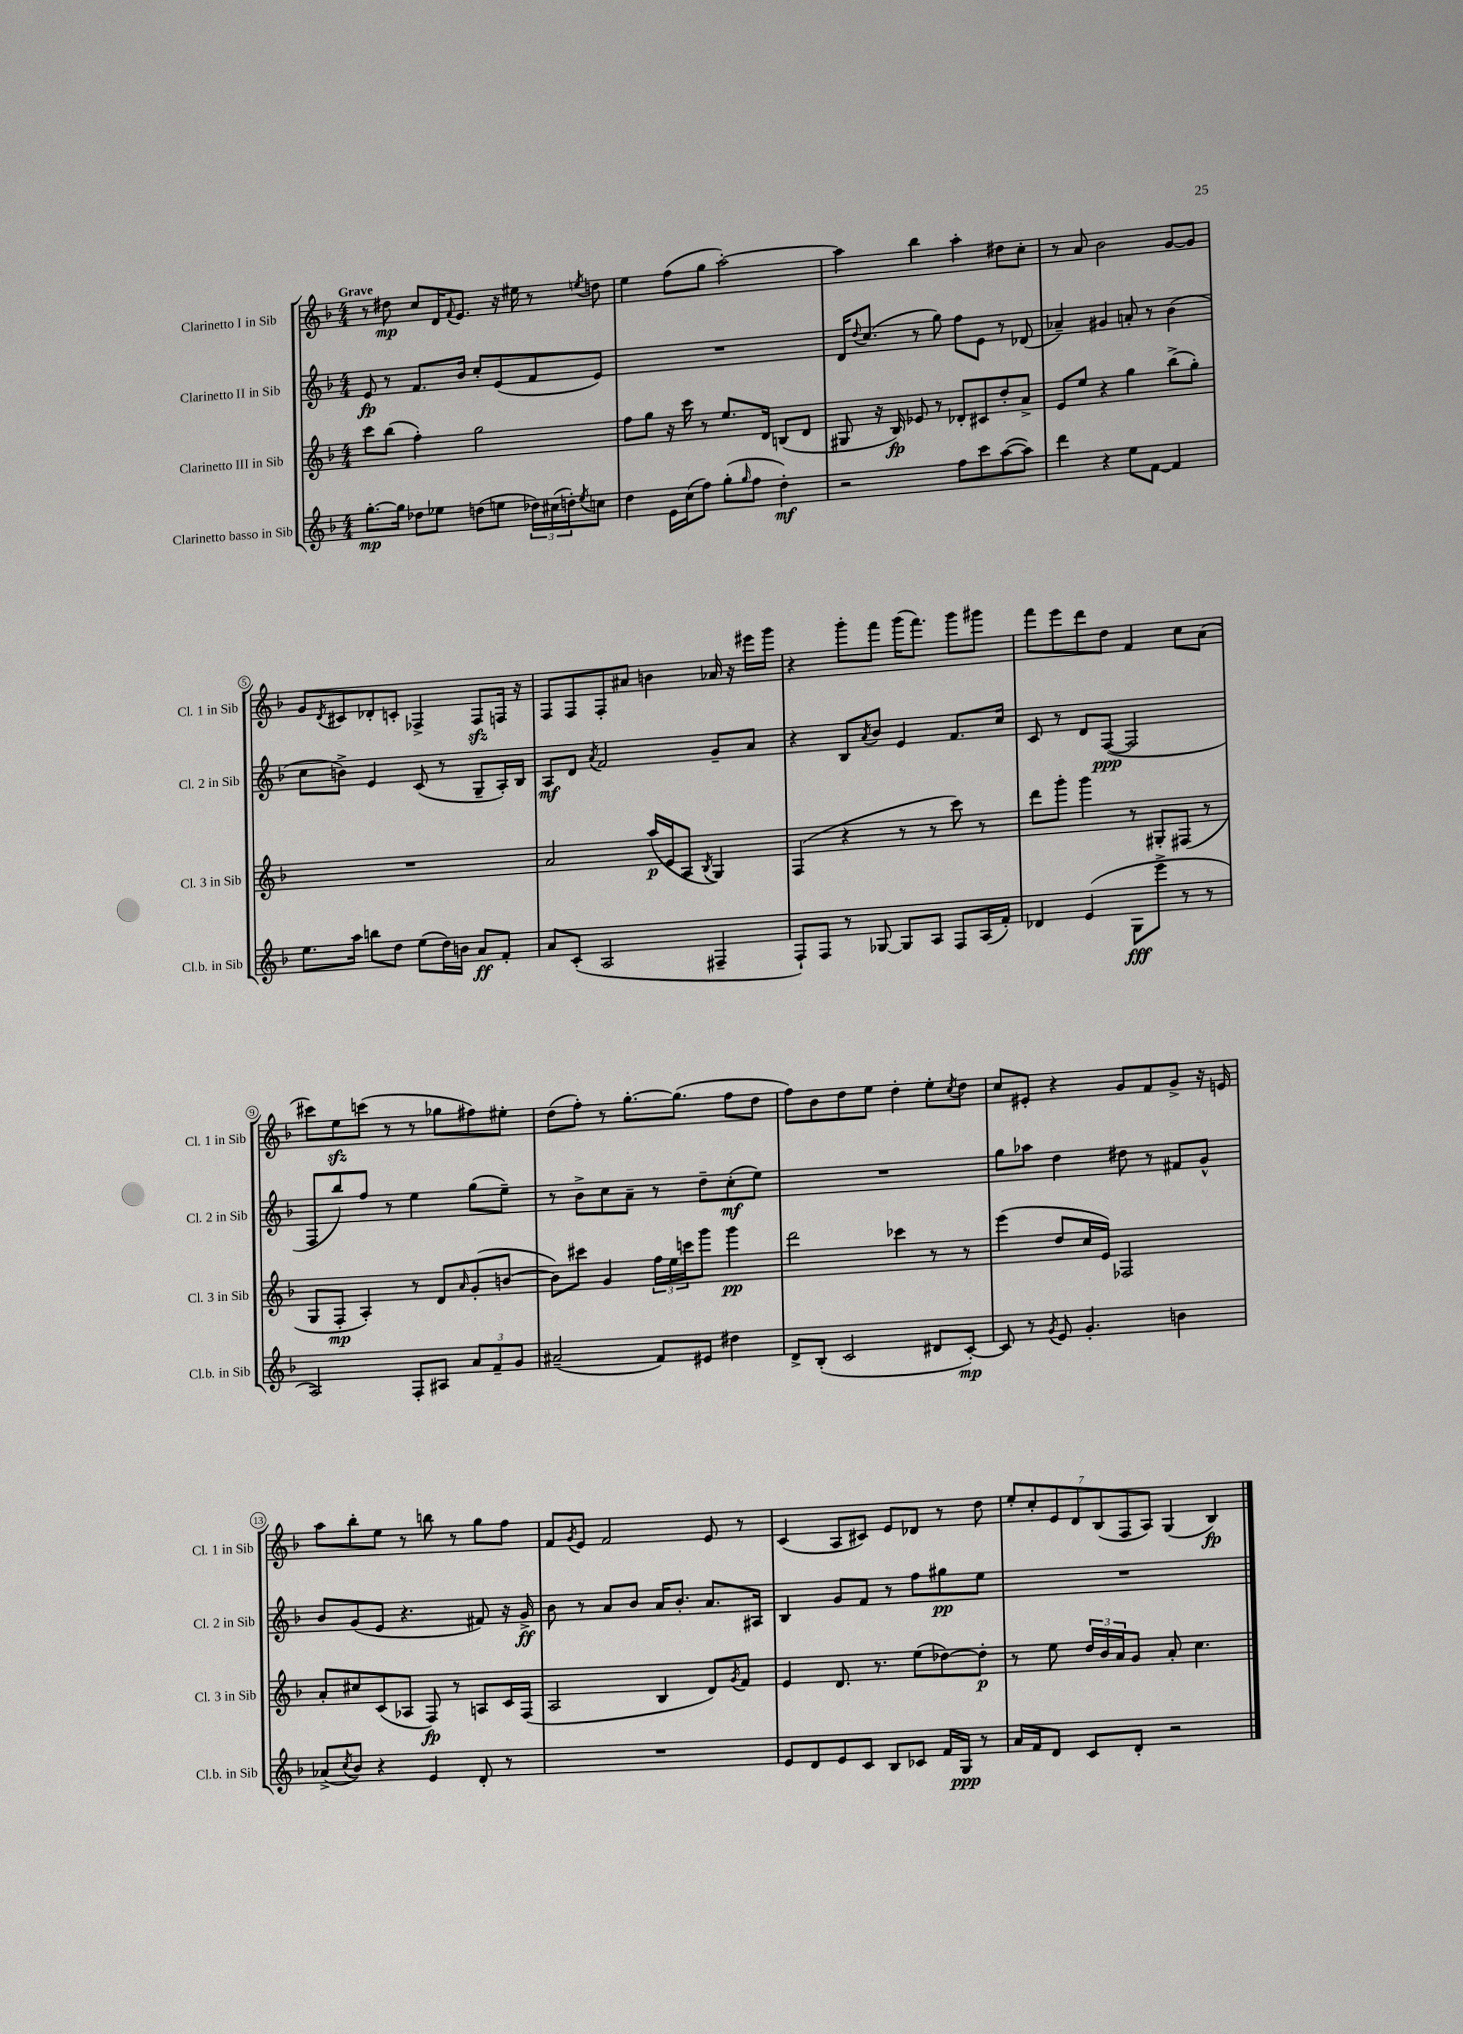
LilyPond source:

<<
\new StaffGroup <<
\new Staff = "s0" \with { instrumentName = "Clarinetto I in Sib" shortInstrumentName = "Cl. 1 in Sib" } {
    \clef treble \key f \major \numericTimeSignature \time 4/4 \tempo "Grave"
    r8 dis''8\mp c''8 d'16 \appoggiatura { f'8 } e'8. r16 eis''16 r8 \acciaccatura { e''8 } d''8 |
    e''4 f''8( g''8 a''2~-.) |
    a''4 bes''4 a''4-. dis''8 c''8-. |
    r8 a'8 bes'2 g'8~ g'8 |
    g'8 \acciaccatura { d'8 } cis'8 des'8-. c'8-. fes4-> fes8\sfz f16 r16 |
    f8 f8 f8-. ais'8 b'4 aes'16 r16 eis'''16 g'''16 |
    r4 g'''8-. f'''8 g'''16( f'''8.) g'''8 gis'''8 |
    f'''8 e'''8 d'''8 d''8 f'4 c''8 a'8( |
    cis'''8) e''8\sfz c'''8( r8 r8 ges''8 fis''8) eis''8-. |
    d''8( f''8-.) r8 g''8.~-. g''8.( f''8 d''8 |
    f''8) bes'8 d''8 e''8 d''4-. e''8-. \acciaccatura { c''8 } d''8 |
    c''8 eis'8-. r4 g'8 f'8 g'8-> r16 e'16 |
    a''8 bes''8-. e''8 r8 b''8 r8 g''8 f''8 |
    f'8 \acciaccatura { g'8 } e'8 f'2 e'8 r8 |
    c'4( a8 cis'8) e'8 des'8 r8 d''8 |
    \tuplet 7/4 { e''8-. c''8-. e'8 d'8 bes8( f8 a8) } g4( bes4\fp) \bar "|." |
}
\new Staff = "s1" \with { instrumentName = "Clarinetto II in Sib" shortInstrumentName = "Cl. 2 in Sib" } {
    \clef treble \key f \major \numericTimeSignature \time 4/4
    e'8\fp r8 f'8. bes'16 c''8-. e'8( f'8 e'8) |
    R1 |
    d'16 \appoggiatura { d''8 } c''8.( r8 g''8) f''8 e'8 r8 des'8( |
    aes'4--) gis'4 a'8-. r8 bes'4( |
    c''8 b'8->) e'4 c'8( r8 g8-- a16-.) bes16 |
    a8\mf d'8 \acciaccatura { a'8 } f'2 g'8-- a'8 |
    r4 bes8 \acciaccatura { a'8 } bes'8 e'4 f'8. c''16 |
    c'8 r8 d'8 f8~\ppp( f2 |
    f8 bes''8) f''8 r8 e''4 g''8( e''8--) |
    r8 bes'8-> c''8 a'8-- r8 d''8-- c''8-.\mf( e''8) |
    R1 |
    g''8 aes''8 d''4 dis''8 r8 fis'8 g'8-^ |
    bes'8 g'8( e'8 r4. fis'8) r16 g'16->\ff |
    bes'8 r8 a'8 bes'8 a'16 bes'8.-. a'8. ais16 |
    bes4 g'8 f'8 r8 f''8 gis''8\pp e''8 |
    R1 \bar "|." |
}
\new Staff = "s2" \with { instrumentName = "Clarinetto III in Sib" shortInstrumentName = "Cl. 3 in Sib" } {
    \clef treble \key f \major \numericTimeSignature \time 4/4
    c'''8 bes''8( f''4-.) g''2 |
    f''8 g''8 r16 c'''16 r8 e''8. d'16 b8( d'8 |
    gis8 r16 bes16\fp) ees'8 r8 des'8-. cis'8 d''8-. a'8-> |
    e'8 e''8 r4 g''4 bes''8->( g''8-.) |
    R1 |
    a'2 a''16\p( e'16 a8 \acciaccatura { bes8 } g4) |
    f4( r4 r8 r8 c'''8) r8 |
    d'''8 g'''8-. g'''4 r8 gis8-. fis8( r8 |
    g8 f8-.\mp a4-.) r8 d'8 \grace { a'16 } g'8-.( b'8~ |
    b'8) cis'''8 g'4 \tuplet 3/2 { f''16 e''16 c'''16 } g'''8 g'''4\pp |
    d'''2 ces'''4 r8 r8 |
    e'''4( d''8 c''16 e'16) fes2 |
    a'8-. cis''8 c'8( aes8 f8\fp) r8 a8 c'16 f16( |
    a2 bes4 d'8) \acciaccatura { g'8 } f'8 |
    e'4 d'8. r8. e''8( des''8~) des''8-.\p |
    r8 e''8 \tuplet 3/2 { d''16 bes'16 a'16 } g'8 a'8-. c''4. \bar "|." |
}
\new Staff = "s3" \with { instrumentName = "Clarinetto basso in Sib" shortInstrumentName = "Cl.b. in Sib" } {
    \clef treble \key f \major \numericTimeSignature \time 4/4
    g''8.~-.\mp g''16 des''8 ees''8 d''8( e''8 \tuplet 3/2 { des''16) cis''16( d''16-.) } \acciaccatura { e''8 } c''8 |
    d''4 e'16 c''16( f''8) g''8-.( \grace { g''16 } f''8 d''4-.\mf) |
    r2 f''8 c'''8 a''8~( a''8) |
    d'''4 r4 e''8 f'8~ f'4 |
    e''8. a''16 b''8 d''8 e''8( d''16) b'16 a'8\ff f'8-. |
    a'8 c'8-.( a2 fis4-- |
    f8-!) f8 r8 ges8~ ges8 a8 f8 a16( f'16-.) |
    des'4 e'4( g8\fff e'''8-> r8 r8 |
    a2) f8-. ais8 \tuplet 3/2 { a'8 f'8-- g'8 } |
    ais'2--( f'8) eis'8 dis''4 |
    d'8-> bes8-.( c'2 dis'8 c'8~-.\mp) |
    c'8 r8 \acciaccatura { g'8 } e'8 g'4.-. b'4 |
    aes'8->( \acciaccatura { c''8 } bes'8) r4 e'4 d'8-. r8 |
    R1 |
    e'8 d'8 e'8 c'8 bes8 ces'8 f'16 g16\ppp r8 |
    a'16 f'16 d'8 c'8 d'8-. r2 \bar "|." |
}
>>
>>
\layout { \context { \Score \override BarNumber.stencil = #(make-stencil-circler 0.1 0.3 ly:text-interface::print) } }
